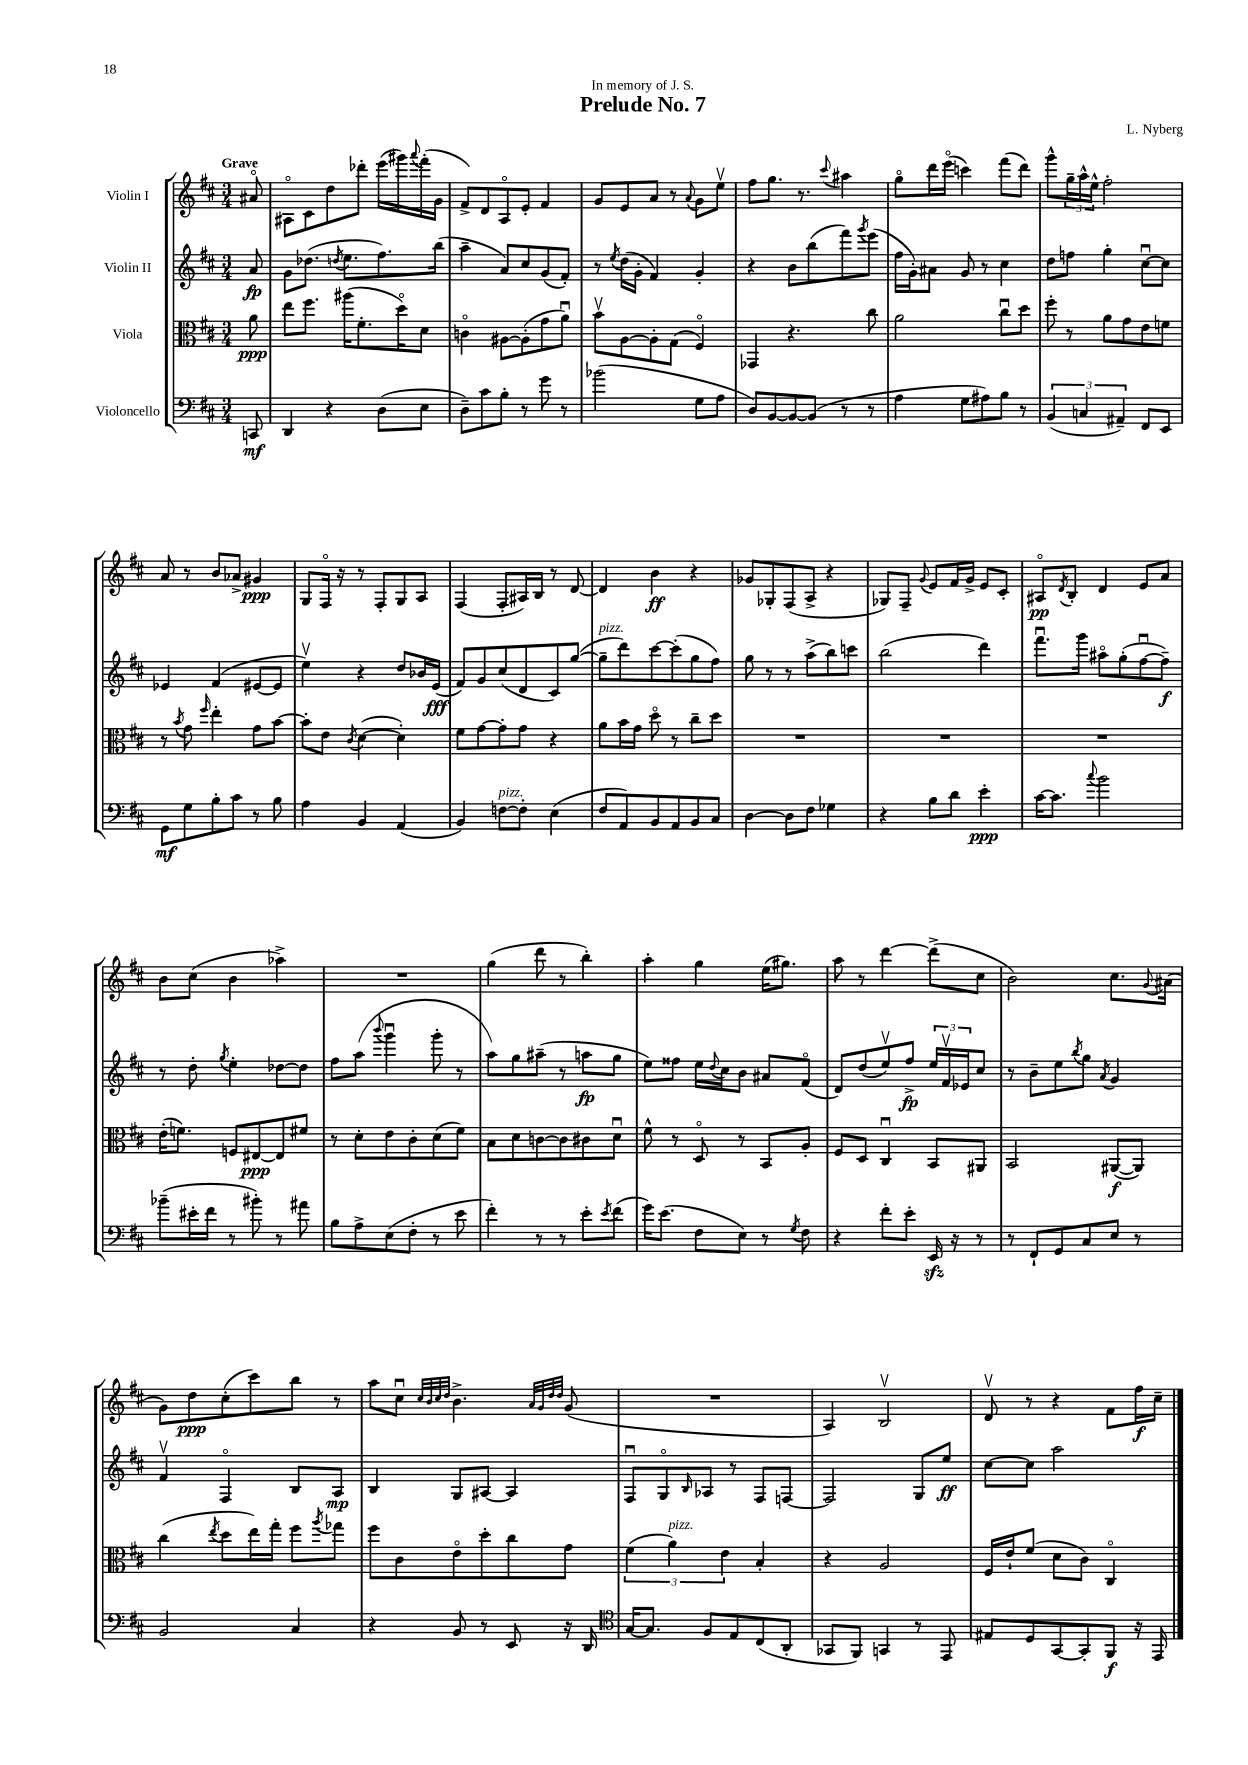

**kern	**kern	**kern	**kern
*staff4	*staff3	*staff2	*staff1
*clefF4	*clefC3	*clefG2	*clefG2
*k[f#c#]	*k[f#c#]	*k[f#c#]	*k[f#c#]
*M3/4	*M3/4	*M3/4	*M3/4
8CC/	8a\	8a/	8a#o/
=	=	=	=
4DD/	8ee\L	8g\L	8A#o\L
.	8.ff#\J	(8.dd-\J	8c#\
4r	.	.	8dd\
.	.	8qdd/	.
.	(16aa#\LK	8.ee\L	.
.	8.f#'\	.	8ddd-'\J
(8D\L	.	8.ff#\)	(16eee\LL
.	16ddo\K)	.	16ggg#\)
.	.	.	8qqaaa/
8E\J	8d\J	.	(16fff#'\
.	.	(16bb\Jk	16g\JJ
=	=	=	=
8D~\L)	4co\	4aa~\	8f#^/L)
8c#\	.	.	8d/
8B'\J	[8A#\L	8a/L)	8Ao/
8r	(8A#'\]	8cc#/	8e'/J
8g\	8g\	(8g/	4f#/
8r	8au\J)	8f#'/J)	.
=	=	=	=
(2b-\	8bv\L	8r	8g/L
.	.	8qee/	.
.	[8A\	(16dd\LL	8e/
.	.	16g'\JJ	.
.	8A'\]	4f#/)	8a/J
.	(8G\J	.	8r
.	.	.	8qqa/
8G\L	4F#o/)	4g'/	8g\L
8A\J	.	.	8eev\J
=	=	=	=
8D/L)	4GG-/	4r	8ff#\L
[8BB/	.	.	8.gg\J
8BB/_	4.r	8b\L	.
.	.	.	8.r
(8BB/]J	.	(8bb\	.
.	.	.	8qqccc#/
8r	.	8fff#\)	4aa#\
.	.	8qggg/	.
8r	8cc#\	(8eee\J	.
=	=	=	=
4A\	2a\	16ff#\LL	8ggo\L
.	.	16g'\J)	.
.	.	8a#\J	16ddd\L
.	.	.	(16eeeo\JJ
8G\L	.	8g/	4ccc\)
8A#\)	.	8r	.
8B\J	8cc#u\L	4cc#\	(8fff#\L
8r	8dd\J	.	8ddd\J)
=	=	=	=
(6BB/	8ff#'\	8dd\L	8ggg^^\L
.	8r	8ff\J	24gg~\L
6C/	.	.	24aa^^\
.	.	.	24ee^^\JJ
.	8a\L	4gg'\	2ff#'\
6AA#~/)	.	.	.
.	8g\	.	.
8FF#/L	8e\	[8cc#u\L	.
8EE/J	8f\J	8cc#\]J	.
=	=	=	=
8GG\L	8r	4e-/	8a/
.	8qb/	.	.
8G\	8g\	.	8r
.	16qqff#/	.	.
8B'\	4ee'\	(4f#/	8b/L
8c#\J	.	.	8a-^/J
8r	8g\L	[8e#/L	4g#/
8B\	[8b\J	8e#/]J	.
=	=	=	=
4A\	8b'\]L	4eev\)	8G/L
.	8e\J	.	16F#o/Jk
.	.	.	16r
.	8qc#/	.	.
4BB/	([4d\	4r	8r
.	.	.	8F#'/L
(4AA/	4d'\])	8dd/L	8G/
.	.	16b-/L	8A/J
.	.	(16e/JJ	.
=	=	=	=
4BB/)	8f#\L	8f#/L)	(4F#/
.	[8g\	8g/	.
[8F\L	8g'\]	(8cc#/	8F#'/L
8F'\]J	8g\J	8d/	16A#/L)
.	.	.	16B/JJ
(4E\	4r	8c#/)	8r
.	.	([8gg/J	[8d/
=	=	=	=
8F#/L	8a\L	8gg~\]L	4d/]
8AA/)	16b\L	8ddd\)	.
.	16g\JJ	.	.
8BB/	8ddo\	[8ccc#\	4b\
8AA/	8r	(8ccc#'\]	.
8BB/	8cc#~\L	8gg\	4r
8C#/J	8dd\J	8ff#\J)	.
=	=	=	=
[4D\	2.r	8gg\	8g-/L
.	.	8r	8G-'/
8D\]L	.	8r	(8F#/
8F#\J	.	(8aa^\L	8A^/J
4G-\	.	8bb\)	4r
.	.	8ccc\J	.
=	=	=	=
4r	2.r	(2bb\	8G-/L)
.	.	.	8F#~/J
.	.	.	8qqg/
8B\L	.	.	8e/L
8d\J	.	.	16f#/L
.	.	.	16g^/JJ
4e'\	.	4ddd\)	8e/L
.	.	.	8c#'/J
=	=	=	=
[16c#\LK	2.r	8.fff#u\L	8A#o/L
8.c#\]J	.	.	.
.	.	.	8qd/
.	.	.	8B'/J
.	.	16ggg\Jk	.
8qqcc#/	.	.	.
2b\	.	8aa#o\L	4d/
.	.	(8gg'\	.
.	.	[8ff#u\	8e/L
.	.	8ff#~\]J)	8a/J
=	=	=	=
(8b-~\L	(16e'\LK	8r	8b\L
.	8.f\J)	.	.
16e#'\L	.	8dd'\	(8cc#\J
16f#\JJ	.	.	.
.	.	8qgg/	.
8r	8F/L	4ee'\	4b\
8b#'\)	[8E#/	.	.
8r	8E#/]	[8dd-\L	4aa-^\)
8a#\	8f#/J	8dd-\]J	.
=	=	=	=
8B\L	8r	8ff#\L	2.r
8A^\	8d'\L	(8aa\J	.
.	.	8qqbbb/	.
(8E\	8e\	4gggu\	.
8F#'\J	8c#'\	.	.
8r	(8d\	8ggg'\	.
8e\	8f#\J)	8r	.
=	=	=	=
4f#'\)	8B\L	8aa\L)	(4gg\
.	8d\	8gg\	.
8r	[8c\	(8aa#~\J	8ddd\
8r	8c\]	8r	8r
8e'\L	8c#\	8aa\L	4bb'\)
8qe/	.	.	.
(8f#\J	8du\J	8gg\J	.
=	=	=	=
16g\LK)	8f#^^\	8ee\L)	4aa'\
(8.e\J	.	.	.
.	8r	8ff##\J	.
8F#\L	8Do/	16ee\LL	4gg\
.	.	8qqdd/	.
.	.	16cc#\J	.
8E\J)	8r	8b\J	.
8r	8BB/L	8a#/L	(16ee\LK
.	.	.	8.gg#\J)
8qG/	.	.	.
8F#\	8A'/J	(8f#o/J	.
=	=	=	=
4r	8F#/L	8d/L)	8aa\
.	8D/J	(8dd/	8r
8f#'\L	4C#u/	8eev/)	[4ddd\
8e'\J	.	8ff#^/J	.
16EE/	8BB/L	24ee/LL	(8ddd^\]L
.	.	24f#v/	.
16r	.	.	.
.	.	24e-/J	.
8r	8AA#/J	8cc#/J	8cc#\J
=	=	=	=
8r	2BB/	8r	2b\)
8FF#`/L	.	8b~\L	.
8GG/	.	8ee\	.
.	.	8qbb/	.
8C#/	.	8gg\J	.
.	.	8qa/	.
8E/J	([8AA#/L	4g/	8.cc#\L
8r	8AA#/]J)	.	.
.	.	.	8qqg/
.	.	.	(16a#\Jk
=	=	=	=
2BB/	(4cc#\	4f#v/	8g\L)
.	.	.	8dd\
.	8qee/	.	.
.	8dd\L	4F#o/	(8cc#'\
.	16ee\L)	.	8ccc#\)
.	16gg'\JJ	.	.
4C#/	8ff#\L	8B/L	8bb\J
.	8qaa/	.	.
.	8gg-\J	8A/J	8r
=	=	=	=
4r	8ff#\L	4B/	8aa\L
.	8c#\	.	8cc#u\J
.	.	.	32qqcc#/LLL
.	.	.	32qqb/
.	.	.	32qqcc#/
.	.	.	32qqdd/JJJ
8BB/	8eo\	8G/L	4.b^\
8r	8dd'\	[8A#/J	.
8EE/	8cc#\	4A#/]	.
.	.	.	32qqa/LLL
.	.	.	32qqg/
.	.	.	32qqdd/
.	.	.	32qqdd/JJJ
16r	8g\J	.	(8g/
16DD/	.	.	.
=	=	=	=
*clefC4	*	*	*
[16G/LK	(6f#\	8F#u/L	2.r
8.G/]J	.	.	.
.	.	8Go/	.
.	6a\)	.	.
.	.	16qqB/	.
8F#/L	.	8A-/J	.
.	6e\	.	.
8E/	.	8r	.
(8C#/	4B'/	8F#/L	.
8AA'/J	.	[8F/J	.
=	=	=	=
8GG-/L	4r	2F/]	4A/)
8FF#/J)	.	.	.
4GG/	2A/	.	2Bv/
8r	.	8G/L	.
8EE/	.	8ee/J	.
=	=	=	=
8E#/L	16F#/LL	[8cc#\L	8dv/
.	16e`/J	.	.
8D/	(8f#/J	8cc#\]J	8r
[8GG/	8d\L	2aa\	4r
8GG'/]	8c#\J)	.	.
8FF#/J	4C#o/	.	8f#\L
16r	.	.	16ff#\L
16EE/	.	.	16cc#~\JJ
==	==	==	==
*-	*-	*-	*-
